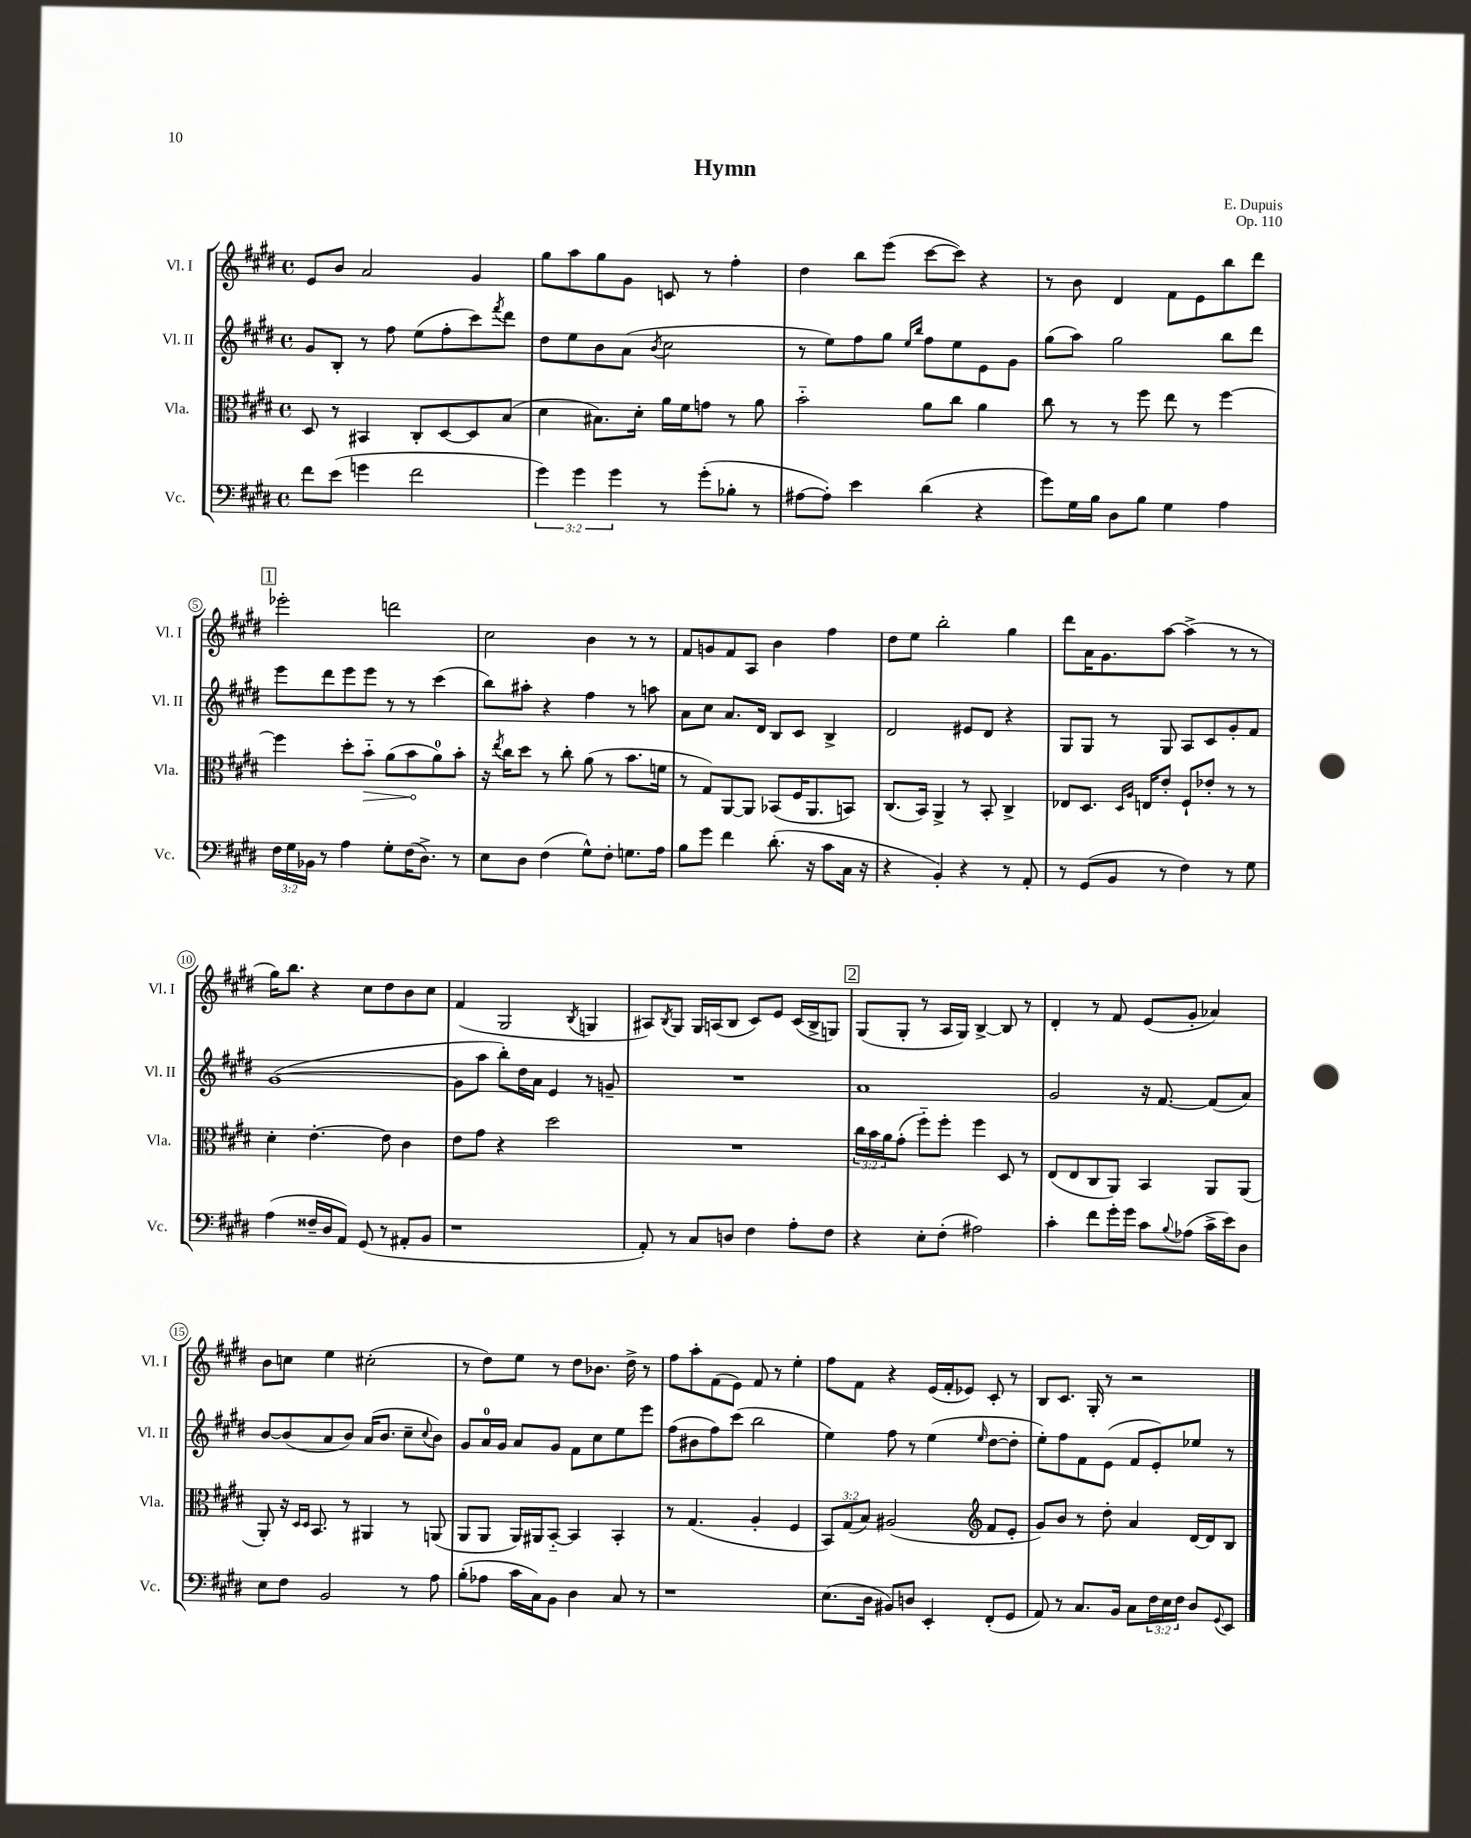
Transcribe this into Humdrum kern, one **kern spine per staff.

**kern	**kern	**dynam	**kern	**kern
*part4	*part3	*part3	*part2	*part1
*staff4	*staff3	*staff3	*staff2	*staff1
*I"Vc.	*I"Vla.	*	*I"Vl. II	*I"Vl. I
*I'Vc.	*I'Vla.	*	*I'Vl. II	*I'Vl. I
*clefF4	*clefC3	*	*clefG2	*clefG2
*k[f#c#g#d#]	*k[f#c#g#d#]	*	*k[f#c#g#d#]	*k[f#c#g#d#]
*M4/4	*M4/4	*	*M4/4	*M4/4
*met(c)	*met(c)	*	*met(c)	*met(c)
=1	=1	=1	=1	=1
8f#\L	8D#/	.	8g#/L	8e/L
(8e\J	8r	.	8B'/J	8b/J
4gn\	4BB#X/	.	8r	2a/
.	.	.	8ff#\	.
2f#\	8C#'/L	.	(8ee\L	.
.	[8D#/	.	8ff#'\	.
.	8D#/]	.	8ccc#\)	4g#/
.	.	.	8qfff#/	.
.	(8B/J	.	8ddd#\J	.
=2	=2	=2	=2	=2
6g#\)	4d#\	.	8dd#\L	8gg#\L
.	.	.	8ee\	8aa\
6g#\	.	.	.	.
.	8.B#X\L)	.	8b\	8gg#\
6g#\	.	.	.	.
.	.	.	(8a\J	8g#\J
.	16d#'\Jk	.	.	.
.	.	.	8qb/	.
8r	16a\LL	.	2cc#\	8cn/
.	16f#\J	.	.	.
(8g#'\L	8gn\J	.	.	8r
8B-X'\J	8r	.	.	4ff#'\
8r	8a\	.	.	.
=3	=3	=3	=3	=3
[8A#X\L	2b\	.	8r	4dd#\
8A#'\J])	.	.	8ee\L)	.
4e\	.	.	8ff#\	8bb\L
.	.	.	8gg#\J	(8eee\J
.	.	.	16qqee/LL	.
.	.	.	16qqbb/JJ	.
(4d#\	8a\L	.	8ff#\L	[8ccc#\L
.	8cc#\J	.	8ee\	8ccc#\J])
4r	4a\	.	8e\	4r
.	.	.	8g#\J	.
=4	=4	=4	=4	=4
8g#\L)	8cc#\	.	(8gg#\L	8r
16G#\L	8r	.	8aa\J)	8b\
16B\JJ	.	.	.	.
8D#\L	8r	.	2gg#\	4d#/
8B\J	8ff#\	.	.	.
4G#\	8ee\	.	.	8f#\L
.	8r	.	.	8e\
4A\	[4ff#\	.	8bb\L	8bb\
.	.	.	8ddd#\J	8ddd#\J
!!LO:LB:g=z
!!LO:REH:place=s1:t=1
=5	=5	=5	=5	=5
24F#\LL	4ff#\]	.	8eee\L	2eee-X'\
24G#\	.	.	.	.
24BB-X\JJ	.	.	.	.
8r	.	.	8ddd#\	.
4A\	8dd#'\L	.	8eee\	.
!	!	!LO:HP:b	!	!
.	8b\J	>	8eee\J	.
8G#'\L	(8a\L	.	8r	2dddn\
(16F#\K	8b\	.	8r	.
8.D#^\J)	.	.	.	.
.	8a\)	]	(4ccc#\	.
8r	8b'\J	.	.	.
=6	=6	=6	=6	=6
8E\L	16r	.	8bb\L)	2cc#\
.	8qee/	.	.	.
.	16cc#\KL	.	.	.
8D#\J	8dd#\J	.	8aa#X'\J	.
(4F#\	8r	.	4r	.
.	8cc#'\	.	.	.
8G#^^\L)	(8a\	.	4ff#\	4b\
8F#'\J	8r	.	.	.
8.Gn\L	8.b\L	.	8r	8r
.	.	.	8aan\	8r
16A\Jk	16fn\Jk	.	.	.
=7	=7	=7	=7	=7
8B\L	8r	.	8a\L	8f#/L
8g#\J	8G#/L)	.	8cc#\J	8gn/
4f#\	[8AA/	.	8.a/L	8f#/
.	8AA/J]	.	.	8A/J
.	.	.	16d#/Jk	.
(8.d#'\	(8BB-X/L	.	8B/L	4b\
.	16F#/K	.	8c#/J	.
16r	8.AA/	.	.	.
8c#\L	.	.	4B^/	4ff#\
16C#\Jk	8BBn/J)	.	.	.
16r	.	.	.	.
=8	=8	=8	=8	=8
4r	(8.C#/L	.	2d#/	8dd#\L
.	.	.	.	8ee\J
.	16BB/Jk)	.	.	.
4BB'/)	4AA^/	.	.	2bb'\
4r	8r	.	8e#X/L	.
.	8BB'/	.	8d#/J	.
8r	4C#^/	.	4r	4gg#\
8AA'/	.	.	.	.
=9	=9	=9	=9	=9
8r	8E-X/L	.	8G#/L	8ddd#\L
(8GG#/L	8.D#/J	.	8G#/J	16a\K
.	.	.	.	8.g#\
8BB/J	.	.	8r	.
.	16qqD#/LL	.	.	.
.	16qqA/JJ	.	.	.
.	16En/KL	.	.	.
8r	8e'/J	.	8G#/	[8aa\J
4F#\)	8F#`/L	.	8A/L	(4aa^\]
.	8e-X'/J	.	8c#/	.
8r	8r	.	8g#'/	8r
8G#\	8r	.	8f#/J	8r
!!LO:LB:g=z
=10	=10	=10	=10	=10
(4A\	4d#'\	.	([1g#	16gg#\KL)
.	.	.	.	8.bb\J
16F##X~/LL	[4.e'\	.	.	4r
16D#/J	.	.	.	.
8AA/J)	.	.	.	.
(8GG#/	.	.	.	8cc#\L
8r	8e\]	.	.	8dd#\
8AA#X'/L	4c#\	.	.	8b\
8BB/J	.	.	.	8cc#\J
=11	=11	=11	=11	=11
1r	8e\L	.	8g#\L]	(4f#/
.	8g#\J	.	8aa\J	.
.	4r	.	8bb'\L)	2G#/
.	.	.	16dd#\L	.
.	.	.	16a\JJ	.
.	2dd#\	.	4e/	.
.	.	.	.	8qB/
.	.	.	8r	4Gn/
.	.	.	8gn~/	.
=12	=12	=12	=12	=12
8AA'/)	1r	.	1r	8A#X/L)
.	.	.	.	8qB/
8r	.	.	.	8G#/J
8C#/L	.	.	.	16G#/LL
.	.	.	.	(16An/J
8Dn/J	.	.	.	8B/J
4F#\	.	.	.	8c#/L)
.	.	.	.	8e/J
8A'\L	.	.	.	(16c#/LL
.	.	.	.	16B^/J
8F#\J	.	.	.	8Gn/J)
!!LO:REH:place=s1:t=2
=13	=13	=13	=13	=13
4r	24cc#\LL	.	1a	(8G#/L
.	24b\	.	.	.
.	24a\J	.	.	.
.	(8g#'\J	.	.	8G#'/J
8E'\L	8ff#\L)	.	.	8r
(8F#'\J	8ff#'\J	.	.	16A/LL
.	.	.	.	16G#/JJ)
2A#X\)	4ff#\	.	.	[4B^/
.	8D#/	.	.	8B/]
.	8r	.	.	8r
=14	=14	=14	=14	=14
4c#'\	(8E/L	.	2g#/	4d#'/
.	8E/	.	.	.
8f#\L	8C#/	.	.	8r
16g#'\L	8AA/J)	.	.	8f#/
16g#\JJ	.	.	.	.
8c#\L	4BB/	.	16r	(8e/L
.	.	.	[8.f#/	.
8qqB/	.	.	.	.
(8A-X\J	.	.	.	8g#'/J
16c#^\LL	8AA/L	.	(8f#/L]	4a-X/)
16e\J)	.	.	.	.
8D#\J	(8AA/J	.	8a/J)	.
!!LO:LB:g=z
=15	=15	=15	=15	=15
8E\L	8AA'/)	.	[8b/L	8b\L
8F#\J	16r	.	(8b/]	8ccn\J
.	16qqD#/LL	.	.	.
.	16qqD#/JJ	.	.	.
.	8.BB/	.	.	.
2BB/	.	.	8a/	4ee\
.	8r	.	8b/J)	.
.	4AA#X/	.	(16a/KL	(2cc#X'\
.	.	.	8.b/J	.
8r	8r	.	8cc#~\L	.
.	.	.	8qqcc#/	.
8A\	(8AAn/	.	8b\J)	.
=16	=16	=16	=16	=16
(8B'\L	8AA/L	.	8g#/L	8r
8A-X\J	8AA/J	.	16a/L	8dd#\L)
.	.	.	16g#/JJ	.
16c#\LL	16AA/LL)	.	8a/L	8ee\J
16C#\J)	16AA#X/J	.	.	.
8BB\J	[8BB/J	.	8g#/J	8r
4D#\	4BB/]	.	8f#\L	8dd#\L
.	.	.	8cc#\	8.b-X\J
8C#/	4BB'/	.	8ee\	.
.	.	.	.	16dd#^\
8r	.	.	8eee\J	8r
=17	=17	=17	=17	=17
1r	8r	.	(8ff#\L	8ff#\L
.	(4.G#/	.	8b#X\	8aa'\
.	.	.	8ff#\)	(8f#\
.	.	.	(8ccc#\J	8e\J)
.	4A'/	.	2bb\	8f#/
.	.	.	.	8r
.	4F#/	.	.	4ee'\
=18	=18	=18	=18	=18
(8.E\L	12BB/L)	.	4ee\)	8ff#\L
.	(12G#/	.	.	.
.	.	.	.	8f#\J
.	12B/J)	.	.	.
16D#\Jk	.	.	.	.
8BB#X/L)	(2A#X/	.	8ff#\	4r
8Dn/J	.	.	8r	.
4EE'/	.	.	(4ee\	(16e/LL
.	.	.	.	16f#'/J
.	.	.	.	8e-X/J)
*	*clefG2	*	*	*
.	.	.	16qqee/	.
(8FF#'/L	8f#/L	.	[8dd#\L	8c#'/
8GG#/J	8e'/J	.	8dd#'\J]	8r
=19	=19	=19	=19	=19
8AA/)	8g#/L)	.	8ee'\L)	8B/L
8r	8b/J	.	8ff#\	8.c#/J
8.C#/L	8r	.	8f#\	.
.	.	.	.	16G#'/
.	8dd#'\	.	(8e\J	8r
16BB/Jk	.	.	.	.
8C#\L	4a/	.	8f#/L	2r
24F#\L	.	.	8e'/)	.
24E\	.	.	.	.
24F#\JJ	.	.	.	.
8D#/L	[16d#/LL	.	8ee-X/J	.
.	16d#/J]	.	.	.
8qqGG#/	.	.	.	.
8EE/J	8B/J	.	8r	.
==	==	==	==	==
*-	*-	*-	*-	*-
